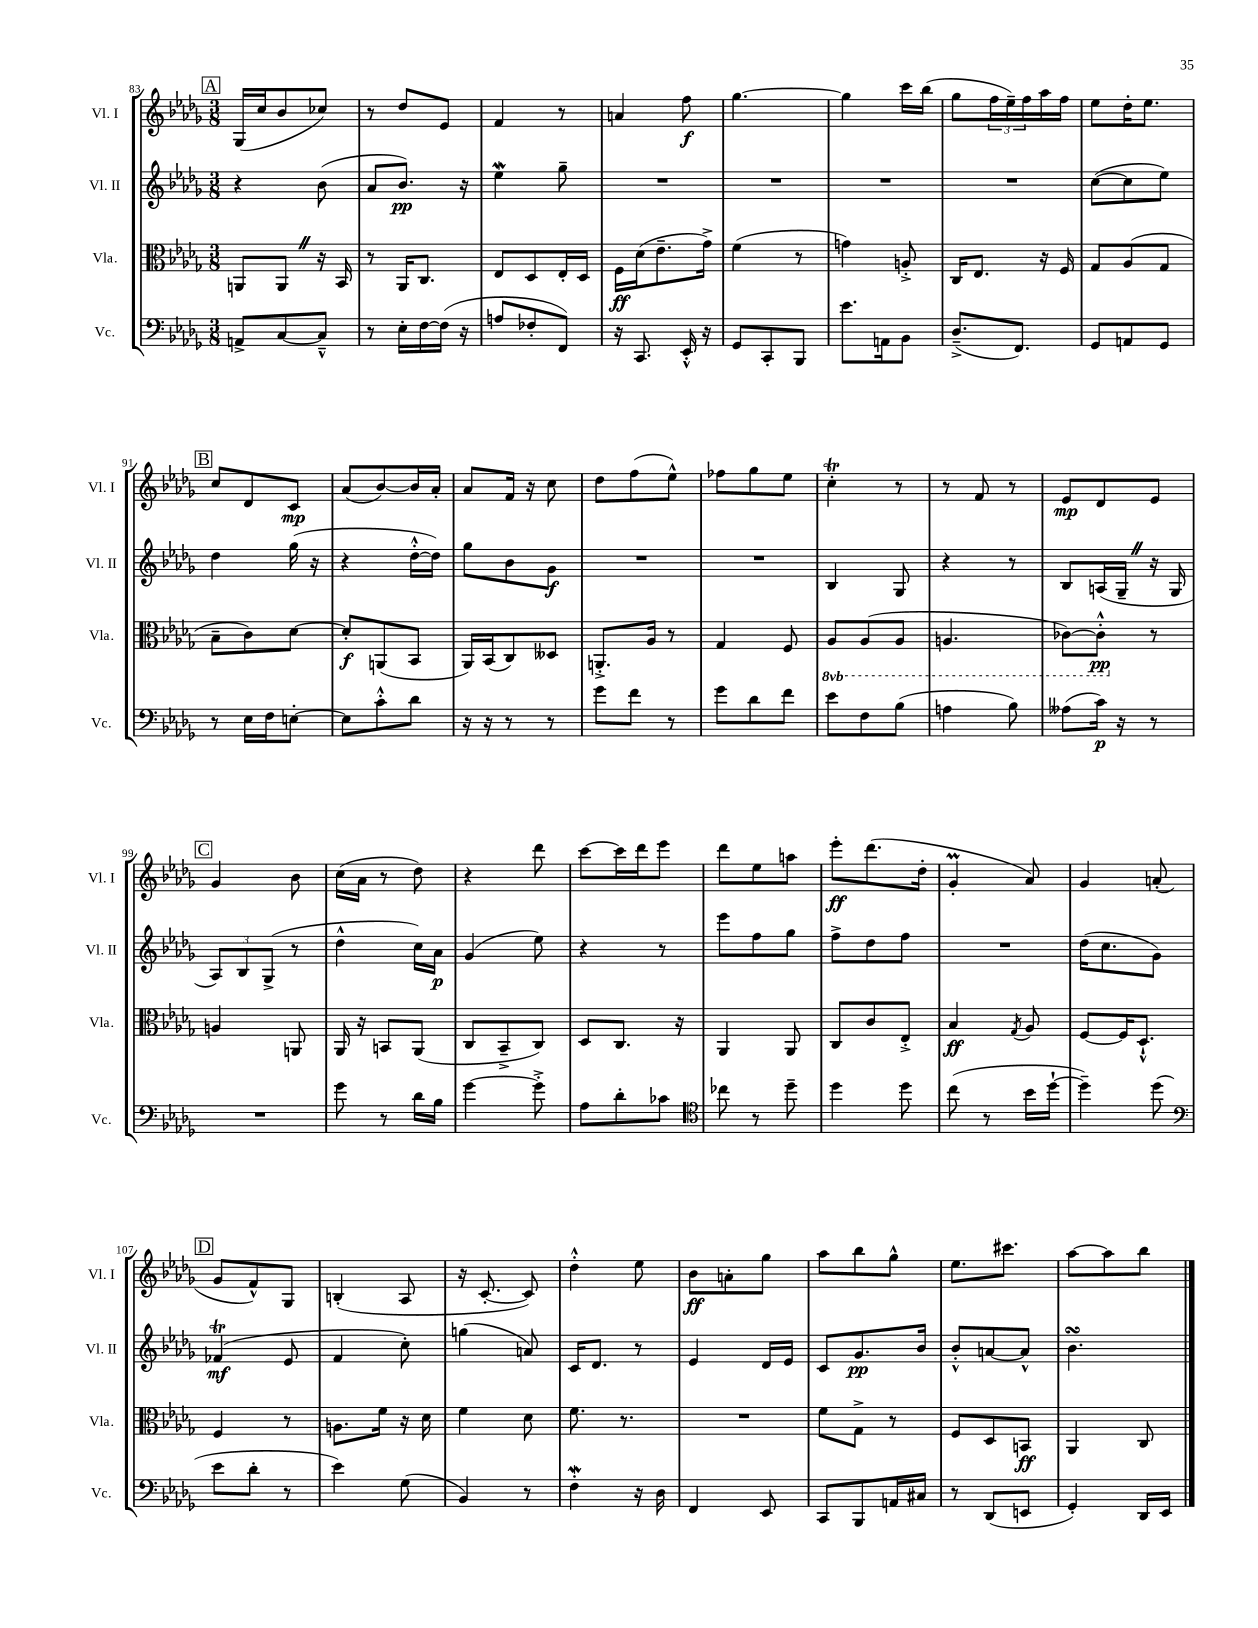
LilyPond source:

<<
\new StaffGroup <<
\new Staff = "s0" \with { instrumentName = "Vl. I" shortInstrumentName = "Vl. I" } {
    \clef treble \key des \major \numericTimeSignature \time 3/8
    \mark \markup { \box "A" } ges16( c''16 bes'8 ces''8) |
    r8 des''8 ees'8 |
    f'4 r8 |
    a'4 f''8\f |
    ges''4.~ |
    ges''4 c'''16 bes''16( |
    ges''8 \tuplet 3/2 { f''16 ees''16--) f''16 } aes''16 f''16 |
    ees''8 des''16-. ees''8. |
    \mark \markup { \box "B" } c''8 des'8 c'8\mp |
    aes'8( bes'8~) bes'16 aes'16-. |
    aes'8 f'16 r16 c''8 |
    des''8 f''8( ees''8-^) |
    fes''8 ges''8 ees''8 |
    c''4-.\trill r8 |
    r8 f'8 r8 |
    ees'8\mp des'8 ees'8 |
    \mark \markup { \box "C" } ges'4 bes'8 |
    c''16( aes'16 r8 des''8) |
    r4 des'''8 |
    c'''8~ c'''16 des'''16 ees'''8 |
    des'''8 ees''8 a''8 |
    ees'''8-.\ff des'''8.( des''16-. |
    ges'4-.\prall aes'8) |
    ges'4 a'8-.( |
    \mark \markup { \box "D" } ges'8 f'8-^) ges8 |
    b4-.( aes8 |
    r16 c'8.~-. c'8) |
    des''4-.-^ ees''8 |
    bes'8\ff a'8-. ges''8 |
    aes''8 bes''8 ges''8-^ |
    ees''8. cis'''8. |
    aes''8~ aes''8 bes''8 \bar "|." |
}
\new Staff = "s1" \with { instrumentName = "Vl. II" shortInstrumentName = "Vl. II" } {
    \clef treble \key des \major \numericTimeSignature \time 3/8
    \mark \markup { \box "A" } r4 bes'8( |
    aes'8 bes'8.\pp) r16 |
    ees''4\mordent ges''8-- |
    R4. |
    R4. |
    R4. |
    R4. |
    c''8~( c''8 ees''8) |
    \mark \markup { \box "B" } des''4 ges''16( r16 |
    r4 des''16~-.-^ des''16) |
    ges''8 bes'8 ges'8\f |
    R4. |
    R4. |
    bes4 ges8 |
    r4 r8 |
    bes8 a16( ges16-- \once \override BreathingSign.text = \markup { \musicglyph "scripts.caesura.straight" } \breathe r16 ges16 |
    \mark \markup { \box "C" } \tuplet 3/2 { aes8) bes8 ges8->( } r8 |
    des''4-^ c''16) aes'16\p |
    ges'4( ees''8) |
    r4 r8 |
    ees'''8 f''8 ges''8 |
    f''8-> des''8 f''8 |
    R4. |
    des''16( c''8. ges'8) |
    \mark \markup { \box "D" } fes'4\trill\mf( ees'8 |
    f'4 c''8-.) |
    g''4( a'8) |
    c'16 des'8. r8 |
    ees'4 des'16 ees'16 |
    c'8 ges'8.\pp bes'16 |
    bes'8-.-^ a'8~ a'8-^ |
    bes'4.\turn \bar "|." |
}
\new Staff = "s2" \with { instrumentName = "Vla." shortInstrumentName = "Vla." } {
    \clef alto \key des \major \numericTimeSignature \time 3/8 \set Staff.ottavationMarkups = #ottavation-simple-ordinals
    \mark \markup { \box "A" } a,8 a,8 \once \override BreathingSign.text = \markup { \musicglyph "scripts.caesura.straight" } \breathe r16 bes,16 |
    r8 aes,16 c8. |
    ees8 des8 ees16-. des16 |
    f16\ff des'16( ees'8.-- ges'16->) |
    f'4( r8 |
    g'4) a8-.-> |
    c16 ees8. r16 f16 |
    ges8 aes8( ges8 |
    \mark \markup { \box "B" } bes8-- c'8) des'8~ |
    des'8-.\f a,8( bes,8 |
    aes,16) bes,16( c8) deses8 |
    a,8.-.-> aes16 r8 |
    ges4 f8 |
    \ottava #-1 aes,8 aes,8( aes,8 |
    a,4. |
    ces8~) ces8-.-^\pp \ottava #0 r8 |
    \mark \markup { \box "C" } a4 a,8 |
    aes,16 r16 b,8 aes,8( |
    c8 bes,8---> c8) |
    des8 c8. r16 |
    aes,4 aes,8 |
    c8 c'8 ees8-.-> |
    bes4\ff \acciaccatura { ges8 } aes8 |
    f8~ f16 des8.-!-^ |
    \mark \markup { \box "D" } f4 r8 |
    a8. f'16 r16 des'16 |
    f'4 des'8 |
    f'8. r8. |
    R4. |
    f'8 ges8-> r8 |
    f8 des8 b,8\ff |
    aes,4 c8 \bar "|." |
}
\new Staff = "s3" \with { instrumentName = "Vc." shortInstrumentName = "Vc." } {
    \clef bass \key des \major \numericTimeSignature \time 3/8
    \mark \markup { \box "A" } a,8-> c8~ c8---^ |
    r8 ees16-. f16~ f16( r16 |
    a8 fes8-. f,8) |
    r16 c,8. ees,16-.-^ r16 |
    ges,8 c,8-. bes,,8 |
    ees'8. a,16 bes,8 |
    des8.--->( f,8.) |
    ges,8 a,8 ges,8 |
    \mark \markup { \box "B" } r8 ees16 f16 e8~-. |
    e8 c'8-.-^ des'8 |
    r16 r16 r8 r8 |
    ges'8 f'8 r8 |
    ges'8 des'8 f'8 |
    ees'8 f8 bes8( |
    a4 bes8) |
    aeses8( c'16\p) r16 r8 |
    \mark \markup { \box "C" } R4. |
    ges'8 r8 des'16 bes16 |
    ges'4~ ges'8-.-> |
    aes8 des'8-. ces'8 |
    \clef tenor ces''8 r8 des''8-- |
    des''4 des''8 |
    c''8( r8 bes'16 des''16~-! |
    des''4--) des''8( |
    \mark \markup { \box "D" } \clef bass ees'8 des'8-. r8 |
    ees'4) ges8( |
    bes,4) r8 |
    f4-.\mordent r16 des16 |
    f,4 ees,8 |
    c,8 bes,,8 a,16 cis16 |
    r8 des,8( e,8 |
    ges,4-.) des,16 ees,16 \bar "|." |
}
>>
>>
\layout { \context { \Score currentBarNumber = #83 } }
